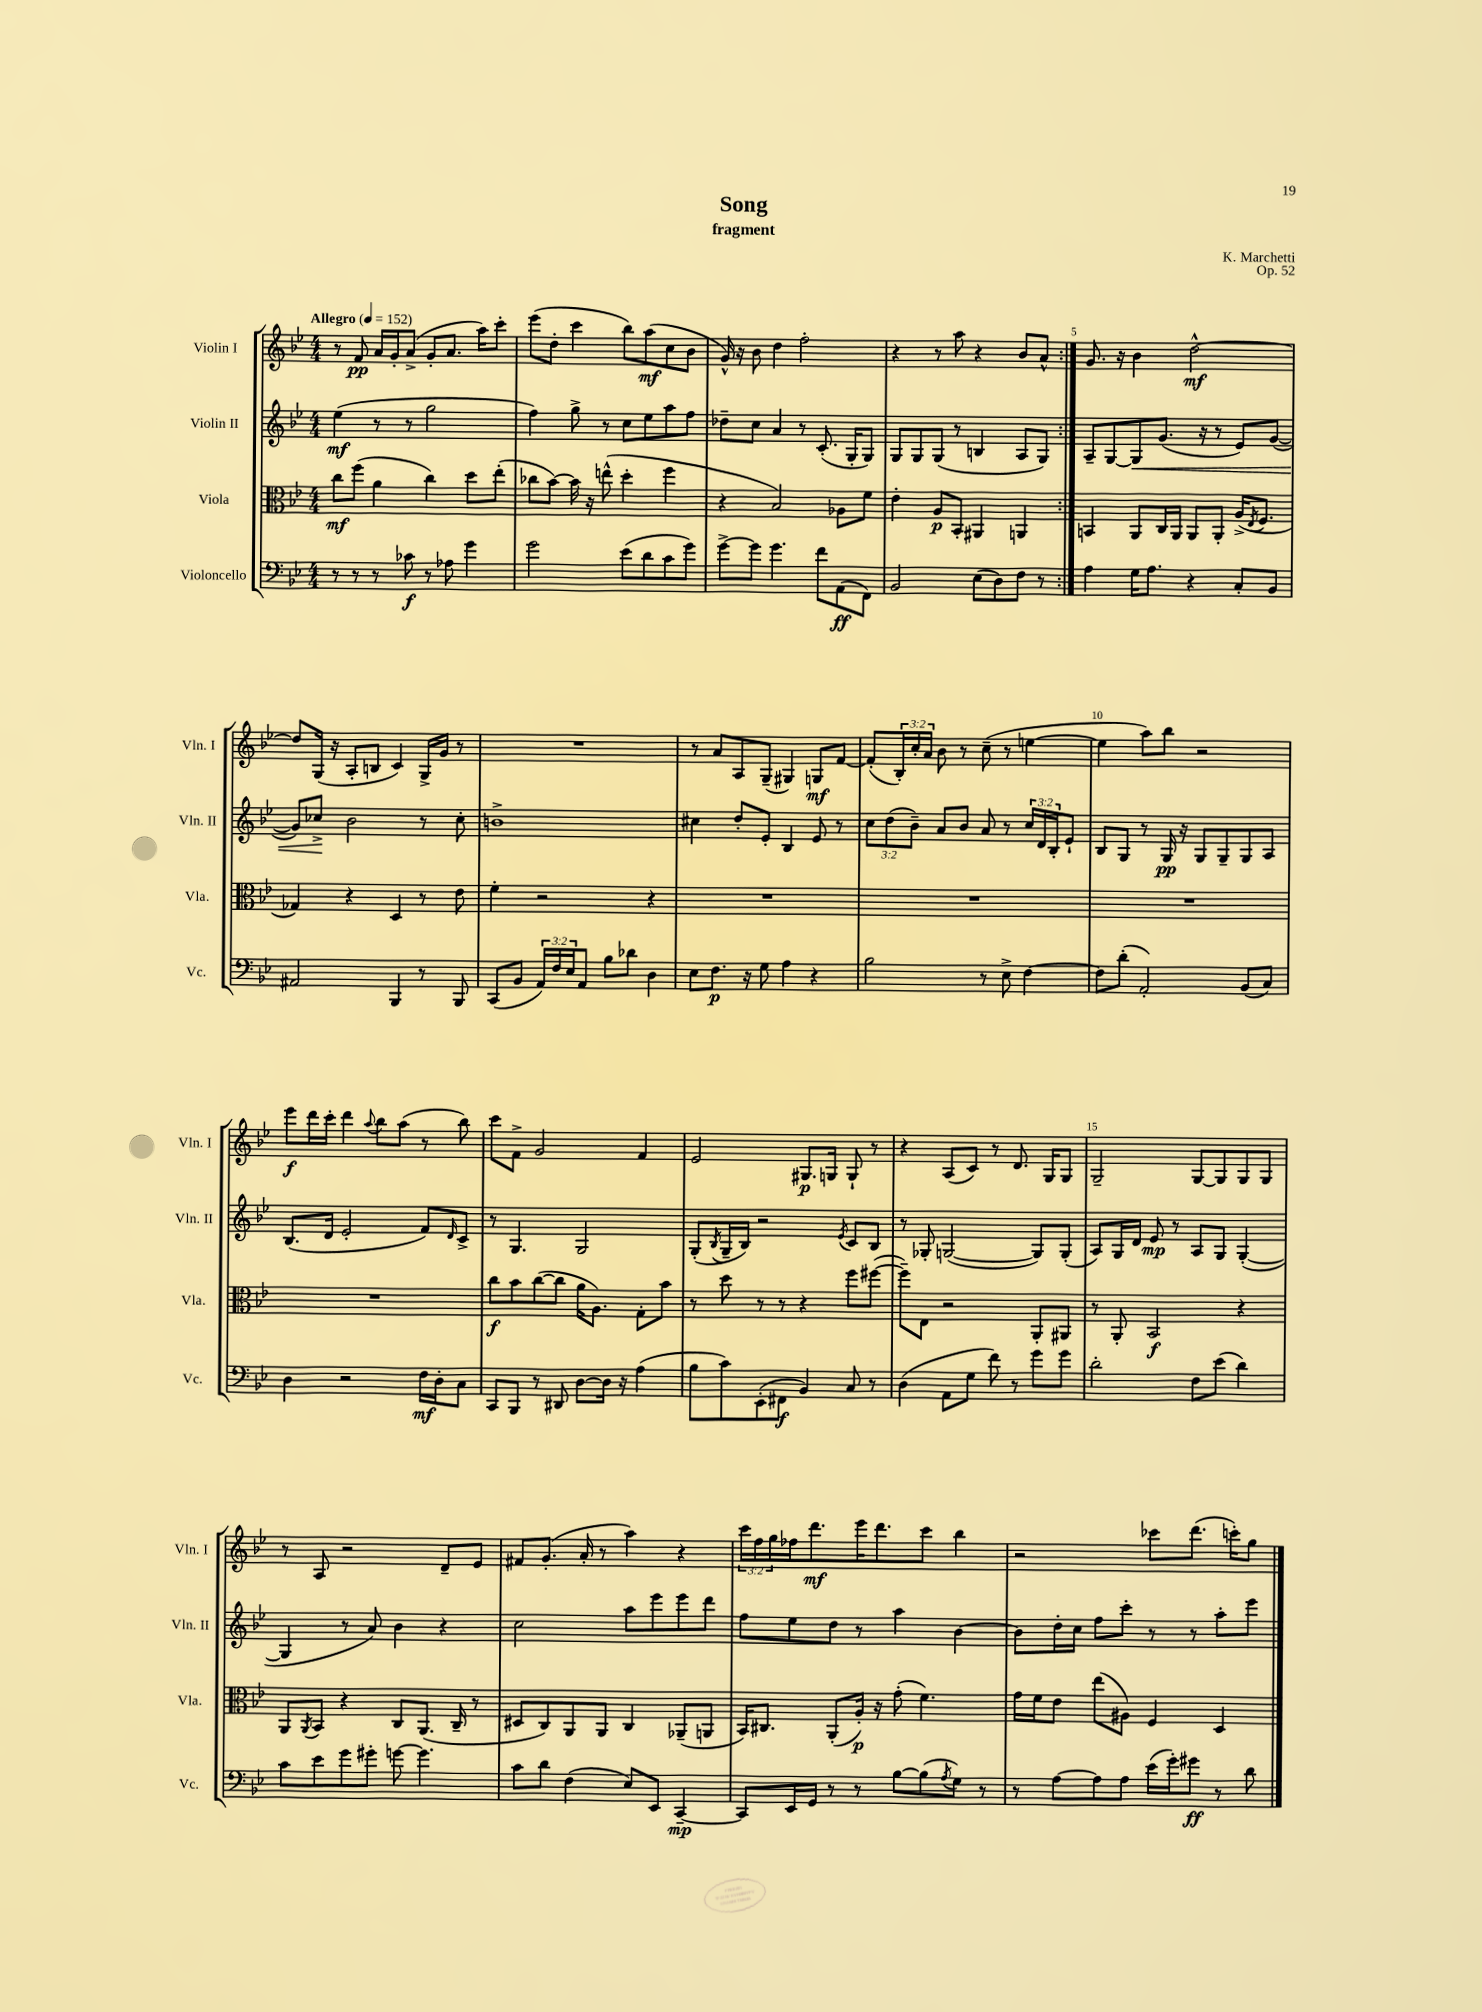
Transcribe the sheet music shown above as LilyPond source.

\header { title = "Song" composer = "K. Marchetti" subtitle = "fragment" opus = "Op. 52" }
<<
\new StaffGroup <<
\new Staff = "s0" \with { instrumentName = "Violin I" shortInstrumentName = "Vln. I" } {
    \clef treble \key bes \major \numericTimeSignature \time 4/4 \override Staff.TupletNumber.text = #tuplet-number::calc-fraction-text \tempo "Allegro" 4 = 152
    \repeat volta 2 { r8 f'8\pp a'16 g'16-. a'8->( g'8-. a'8. a''16) c'''8-. |
    ees'''8( d''8-. c'''4 bes''8) a''8\mf( c''8 bes'8 |
    g'16-^) r16 bes'8 d''4 f''2-. |
    r4 r8 a''8 r4 bes'8 a'8-^ | }
    g'8. r16 bes'4 d''2~-^\mf |
    d''8 g16( r16 a8-. b8 c'4) g16-> g'16 r8 |
    R1 |
    r8 a'8 a8 g8--( gis4) g8\mf f'8~ |
    f'8-.( \tuplet 3/2 { bes16-.) c''16-. a'16 } bes'8 r8 c''8--( r8 e''4~ |
    e''4 a''8) bes''8 r2 |
    ees'''8\f d'''16 c'''16-. d'''4 \appoggiatura { a''8 } bes''8 a''8( r8 bes''8) |
    c'''8 f'8-> g'2 f'4 |
    ees'2 gis8.\p g16 g8-! r8 |
    r4 a8( c'8) r8 d'8. g16 g8 |
    g2-- g8~ g8 g8 g8 |
    r8 a8 r2 d'8-- ees'8 |
    fis'8 g'8.-.( a'16-. r8 a''4) r4 |
    \tuplet 3/2 { c'''16 f''16 g''16 } fes''16 d'''8.\mf ees'''16 d'''8. c'''8 bes''4 |
    r2 ces'''8 d'''8.( c'''16-.) g''8 \bar "|." |
}
\new Staff = "s1" \with { instrumentName = "Violin II" shortInstrumentName = "Vln. II" } {
    \clef treble \key bes \major \numericTimeSignature \time 4/4 \override Staff.TupletNumber.text = #tuplet-number::calc-fraction-text
    \repeat volta 2 { ees''4\mf( r8 r8 g''2 |
    f''4) g''8-> r8 c''8 ees''8 a''8 f''8 |
    des''8-- c''8 a'4 r8 c'8.-.( g16-. g8) |
    g8 g8 g8( r8 b4 a8 g8) | }
    a8-- g8~ g8\< g'8.( r16 r8 ees'8) g'8~( |
    g'8) ces''8->\! bes'2 r8 ces''8-. |
    b'1-> |
    cis''4 d''8-. ees'8-. bes4 ees'8 r8 |
    \tuplet 3/2 { c''8 d''8( bes'8--) } a'8 bes'8 a'8 r8 \tuplet 3/2 { c''16 d'16 bes16-. } ees'8-! |
    bes8 g8 r8 g16\pp r16 g8 g8-- g8 a8 |
    bes8.( d'16 ees'2-. f'8) \grace { d'16 } c'8-> |
    r8 g4. g2 |
    g8-.( \acciaccatura { bes8 } g16-- bes16) r2 \acciaccatura { ees'8 } c'8 bes8 |
    r8 ges8-. g2~( g8) g8-.( |
    a8) g16 d'16 ees'8\mp r8 a8 g8 g4~-.( |
    g4 r8 a'8) bes'4 r4 |
    c''2 a''8 ees'''8 ees'''8 d'''8 |
    f''8 ees''8 d''8 r8 a''4 bes'4~ |
    bes'8 d''16-. c''16 f''8 c'''8-. r8 r8 a''8-. ees'''8 \bar "|." |
}
\new Staff = "s2" \with { instrumentName = "Viola" shortInstrumentName = "Vla." } {
    \clef alto \key bes \major \numericTimeSignature \time 4/4
    \repeat volta 2 { c''8\mf f''8( a'4 c''4) d''8 ees''8-.( |
    ces''8 bes'8~) bes'16 r16 e''8-^( d''4-. f''4 |
    r4 bes2) aes8 f'8 |
    ees'4-. a8\p bes,8-. ais,4 a,4 | }
    b,4 a,8 c16 a,16 a,8 a,8-. a16->( \acciaccatura { ees8 } f8. |
    ges4) r4 d4 r8 ees'8 |
    f'4-. r2 r4 |
    R1 |
    R1 |
    R1 |
    R1 |
    c''8\f bes'8 c''8~( c''8 a'16 a8.) g8-. bes'8 |
    r8 d''8 r8 r8 r4 f''8 fis''8~( |
    fis''8--) ees8 r2 a,8-. ais,8 |
    r8 a,8-. bes,2\f r4 |
    a,8 \acciaccatura { a,8 } bes,8 r4 c8 a,8.( c16-- r8 |
    dis8 c8) a,8 a,8 c4 aes,8--( a,8 |
    bes,16) cis8. a,8-.( a16-.\p) r16 g'8-.( f'4.) |
    g'16 f'16 ees'8 ees''8( ais8) f4 d4 \bar "|." |
}
\new Staff = "s3" \with { instrumentName = "Violoncello" shortInstrumentName = "Vc." } {
    \clef bass \key bes \major \numericTimeSignature \time 4/4 \override Staff.TupletNumber.text = #tuplet-number::calc-fraction-text
    \repeat volta 2 { r8 r8 r8 ces'8\f r8 aes8 g'4 |
    g'2 ees'8( d'8 c'8 g'8) |
    g'8~-> g'8 g'4. f'8 a,8\ff( f,8) |
    bes,2 ees8( d8) f8 r8 | }
    a4 g16 a8. r4 c8-. bes,8 |
    ais,2 bes,,4 r8 bes,,8 |
    c,8( bes,8 \tuplet 3/2 { a,16) f16 ees16 } a,8 bes8 des'8 d4 |
    ees8 f8.\p r16 g8 a4 r4 |
    bes2 r8 ees8-> f4~ |
    f8 d'8-.( a,2-.) bes,8( c8) |
    d4 r2 f16\mf d16-. c8 |
    c,8 bes,,8 r8 dis,8 d8~ d16 r16 a4( |
    bes8 c'8) ees,8-.( fis,8\f bes,4) c8 r8 |
    d4( a,8 g8 f'8) r8 g'8 g'8 |
    d'2-. f8 ees'8( d'4) |
    c'8 ees'8 g'8 gis'8-. g'8~ g'4. |
    c'8 d'8 f4( ees8) ees,8 c,4~--\mp |
    c,8 ees,16 g,16 r8 r8 bes8~ bes8( \acciaccatura { a8 } g8) r8 |
    r8 a8~ a8 a8 ees'16( g'16-.) gis'8\ff r8 d'8 \bar "|." |
}
>>
>>
\layout { \context { \Score \override BarNumber.break-visibility = ##(#f #t #t) barNumberVisibility = #(every-nth-bar-number-visible 5) } }
